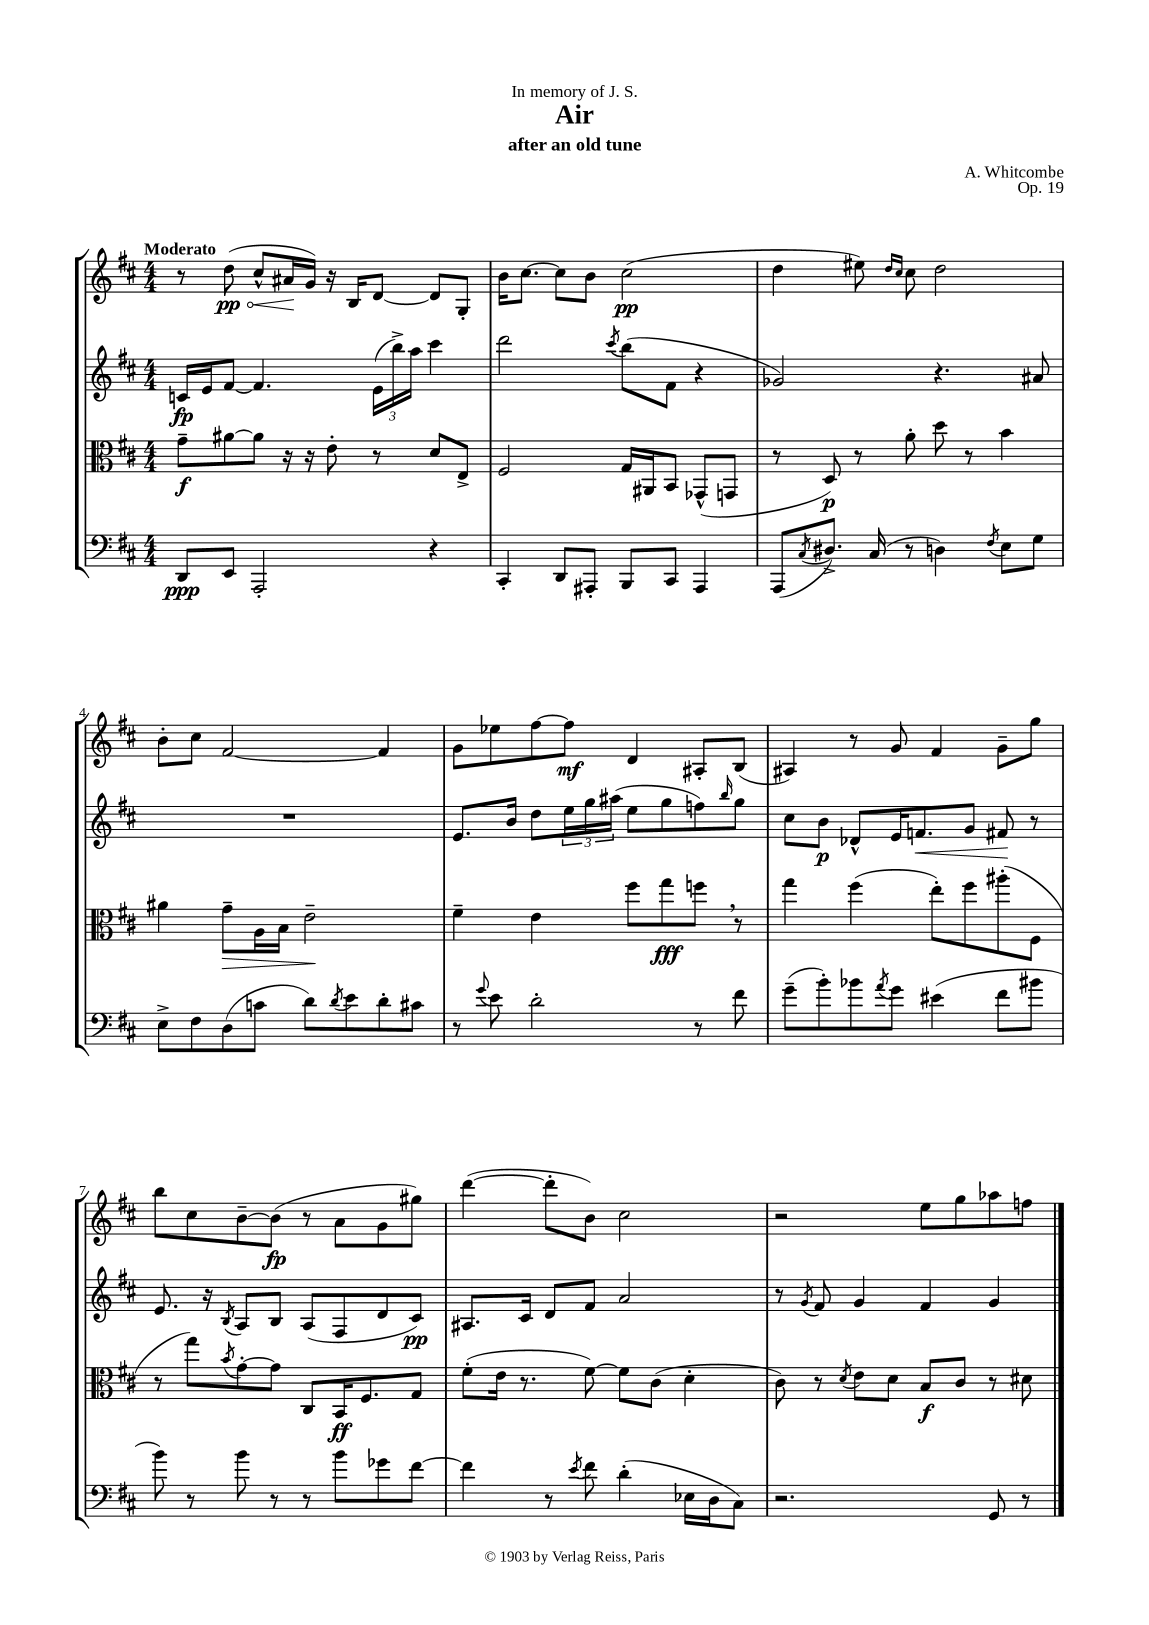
\header { title = "Air" composer = "A. Whitcombe" subtitle = "after an old tune" dedication = "In memory of J. S." opus = "Op. 19" }
<<
\new StaffGroup <<
\new Staff = "s0" {
    \clef treble \key d \major \numericTimeSignature \time 4/4 \tempo "Moderato"
    r8 \once \override Hairpin.circled-tip = ##t d''8\pp\<( cis''8-^ ais'16\! g'16) r16 b16 d'8~ d'8 g8-. |
    b'16 cis''8.~ cis''8 b'8 cis''2\pp( |
    d''4 eis''8) \grace { d''16 cis''16 } cis''8 d''2 |
    b'8-. cis''8 fis'2~ fis'4 |
    g'8 ees''8 fis''8~ fis''8\mf d'4 ais8-. b8( |
    ais4) r8 g'8 fis'4 g'8-- g''8 |
    b''8 cis''8 b'8~-- b'8\fp( r8 a'8 g'8 gis''8) |
    d'''4~( d'''8-. b'8) cis''2 |
    r2 e''8 g''8 aes''8 f''8 \bar "|." |
}
\new Staff = "s1" {
    \clef treble \key d \major \numericTimeSignature \time 4/4
    c'16\fp e'16 fis'8~ fis'4. \tuplet 3/2 { e'16( b''16->) a''16 } cis'''4 |
    d'''2 \acciaccatura { cis'''8 } b''8( fis'8 r4 |
    ges'2) r4. ais'8 |
    R1 |
    e'8. b'16 d''8 \tuplet 3/2 { e''16 g''16 ais''16( } e''8 g''8 f''8) \grace { b''16 } g''8 |
    cis''8 b'8\p des'8-^ e'16 f'8.\< g'8 fis'8\! r8 |
    e'8. r16 \acciaccatura { b8 } a8 b8 a8( fis8 d'8 cis'8\pp) |
    ais8. cis'16 d'8 fis'8 a'2 |
    r8 \acciaccatura { g'8 } fis'8 g'4 fis'4 g'4 \bar "|." |
}
\new Staff = "s2" {
    \clef alto \key d \major \numericTimeSignature \time 4/4
    g'8--\f ais'8~ ais'8 r16 r16 e'8-. r8 d'8 e8-> |
    fis2 g16 ais,16 b,8 ges,8-^( g,8 |
    r8 d8\p) r8 a'8-. d''8 r8 b'4 |
    ais'4 g'8--\> a16 b16 e'2--\! |
    fis'4-- e'4 fis''8 g''8\fff f''8 \breathe r8 |
    g''4 fis''4( e''8-.) fis''8 ais''8-.( fis8 |
    r8 g''8) \acciaccatura { b'8 } g'8~-. g'8 cis8 b,16\ff fis8. g8 |
    fis'8-.( e'16 r8. fis'8~) fis'8 cis'8( d'4-. |
    cis'8) r8 \acciaccatura { d'8 } e'8 d'8 b8\f cis'8 r8 dis'8 \bar "|." |
}
\new Staff = "s3" {
    \clef bass \key d \major \numericTimeSignature \time 4/4
    d,8\ppp e,8 a,,2-. r4 |
    cis,4-. d,8 ais,,8-. b,,8 cis,8 ais,,4 |
    a,,8( \acciaccatura { cis8 } dis8.->) cis16( r8 d4) \acciaccatura { fis8 } e8 g8 |
    e8-> fis8 d8( c'8 d'8) \acciaccatura { d'8 } e'8 d'8-. cis'8 |
    r8 \appoggiatura { g'8 } e'8 d'2-. r8 fis'8 |
    g'8--( b'8-.) bes'8 \acciaccatura { a'8 } g'8 eis'4( fis'8 bis'8 |
    b'8) r8 b'8 r8 r8 b'8 ges'8 fis'8~ |
    fis'4 r8 \acciaccatura { e'8 } fis'8 d'4-.( ees16 d16 cis8) |
    r2. g,8 r8 \bar "|." |
}
>>
>>
